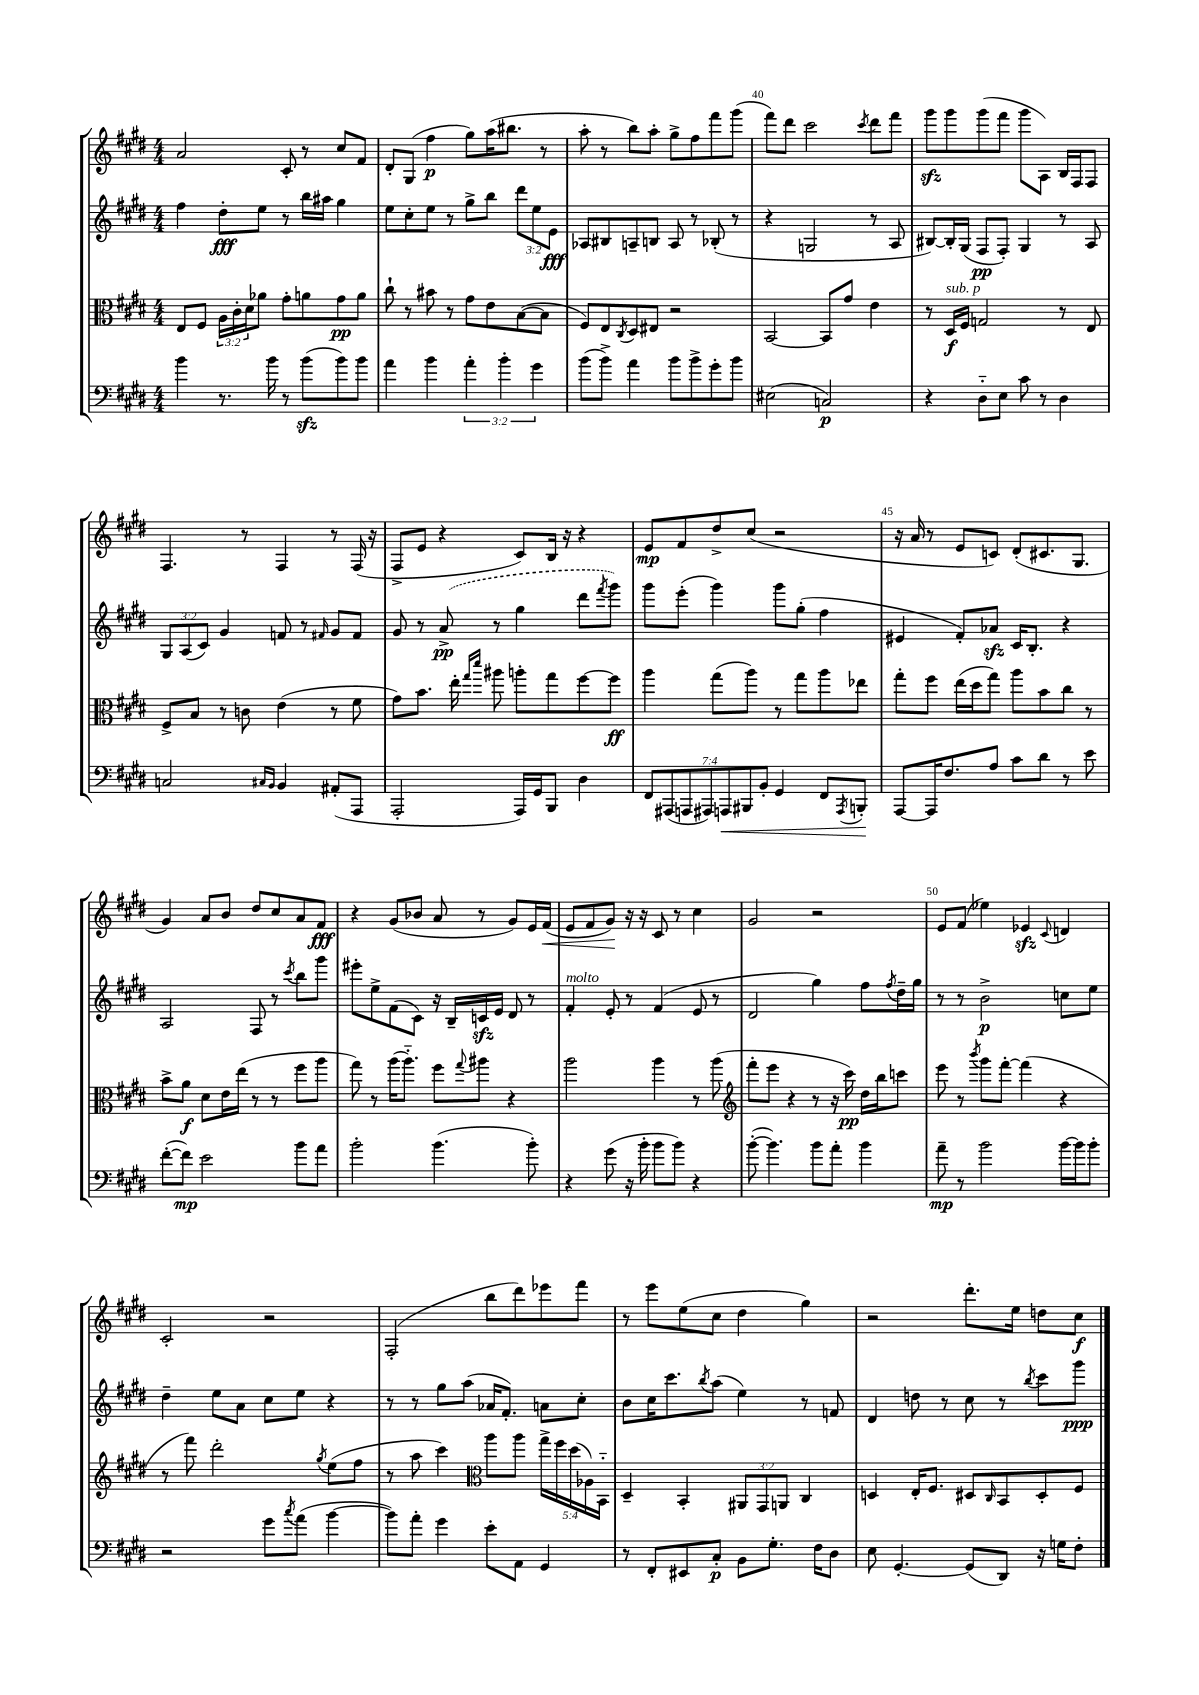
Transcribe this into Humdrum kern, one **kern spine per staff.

**kern	**kern	**kern	**kern
*staff4	*staff3	*staff2	*staff1
*clefF4	*clefC3	*clefG2	*clefG2
*k[f#c#g#d#]	*k[f#c#g#d#]	*k[f#c#g#d#]	*k[f#c#g#d#]
*M4/4	*M4/4	*M4/4	*M4/4
4b\	8E/L	4ff#\	2a/
.	8F#/J	.	.
8.r	24A\LL	8dd#'\L	.
.	24c#'\	.	.
.	24d#\J	.	.
.	8a-\J	8ee\J	.
16b\	.	.	.
8r	8g#'\L	8r	8c#'/
(8b\L	8a\	16bb\LL	8r
.	.	16aa#\JJ	.
8b\)	8g#\	4gg#\	8cc#/L
8b\J	8a\J	.	8f#/J
=	=	=	=
4a\	8cc#`\	8ee\L	8d#'/L
.	8r	8cc#'\	(8G#/J
4b\	8b#\	8ee\J	4ff#\
.	8r	8r	.
6a'\	8g#\L	8gg#^\L	8gg#\L)
.	8e\	8bb\J	(16aa\K
6b'\	.	.	.
.	.	.	8.bb#\J
.	([8B\	12ddd#\L	.
6g#\	.	12ee\	.
.	8B\]J	.	8r
.	.	12e\J	.
=	=	=	=
(8b\L	8F#/L)	8A-/L	8aa'\
8b^\J)	8E/	8B#/	8r
.	8qC#/	.	.
4a\	8D#/	8A~/	8bb\L)
.	8E#/J	8B/J	8aa'\J
8b\L	2r	8A/	8gg#^\L
8b^\	.	8r	8ff#\
8g#'\	.	(8B-'/	8fff#\
8b\J	.	8r	(8ggg#\J
=	=	=	=
(2E#\	[2BB/	4r	8fff#\L)
.	.	.	8ddd#\J
.	.	2G/	2ccc#\
2C/)	8BB/]L	.	.
.	8g#/J	.	.
.	.	.	8qccc#/
.	4e\	8r	8ddd#\L
.	.	8A/	8fff#\J
=	=	=	=
4r	8r	[8B#/L)	8ggg#\L
.	16D#/LL	16B#'/]L	8ggg#\
.	16F#/JJ	(16G#/JJ	.
8D#'~\L	2G/	8F#/L	(8ggg#\
8E\J	.	8F#'/J)	8fff#\J
8c#\	.	4G#/	8ggg#\L
8r	.	.	8A\J)
4D#\	8r	8r	16B/LL
.	.	.	16F#/J
.	8E/	8A/	8F#/J
=	=	=	=
2C/	8F#^/L	12G#/L	4.F#/
.	.	(12A/	.
.	8B/J	.	.
.	.	12c#/J)	.
.	8r	4g#/	.
.	8c\	.	8r
16qqC#/LL	.	.	.
16qqBB/JJ	.	.	.
4BB/	(4e\	8f/	4F#/
.	.	8r	.
.	.	16qqf#/	.
(8AA#'/L	8r	8g#/L	8r
8AAA/J	8f#\	8f#/J	(16F#/
.	.	.	16r
=	=	=	=
2AAA'/	8g#\L)	8g#/	8F#^/L
.	8.b\J	8r	8e/J
.	.	(8a^/	4r
.	16ee'\	.	.
.	16qqgg#/LL	.	.
.	16qqddd#/JJ	.	.
.	8aa#\	8r	.
16AAA/LL)	8aa'\L	4gg#\	8c#/L)
16GG#/J	.	.	.
8BBB/J	8gg#\	.	16B/Jk
.	.	.	16r
4D#\	[8ff#\	8ddd#\L	4r
.	.	8qfff#/	.
.	8ff#\]J	8ggg#\J)	.
=	=	=	=
14FF#/L	4aa\	8ggg#\L	8e/L
(14AAA#/	.	.	.
.	.	(8eee'\J	8f#/
14AAA/	.	.	.
14AAA#/)	.	.	.
.	(8gg#\L	4ggg#\)	8dd#^/
14AAA/	.	.	.
14BBB#/	.	.	.
.	8aa\J)	.	(8cc#/J
14BB'/J	.	.	.
4GG#/	8r	8ggg#\L	2r
.	8gg#\L	(8gg#'\J	.
8FF#/L	8aa\	4ff#\	.
8qAAA/	.	.	.
8BBB'/J	8ee-\J	.	.
=	=	=	=
[8AAA/L	8gg#'\L	4e#/	16r
.	.	.	16a/
16AAA/]K	8ff#\J	.	8r
8.F#/	.	.	.
.	(16ee\LL	8f#'/L)	8e/L
.	16dd#\J	.	.
8A/J	8gg#\J)	8a-/J	8c/J)
8c#\L	8aa\L	16c#/LK	(8d#'/L
.	.	8.B'/J	.
8d#\J	8b\	.	8.c#/
8r	8cc#\J	4r	.
.	.	.	8.G#/J
8e\	8r	.	.
=	=	=	=
([8f#'\L	8b^\L	2A/	4g#/)
8f#\]J)	8a\J	.	.
2e\	8d#\L	.	8a/L
.	16e\L	.	8b/J
.	(16ee\JJ	.	.
.	8r	8F#/	8dd#/L
.	8r	8r	8cc#/
.	.	8qccc#/	.
8b\L	8ff#\L	8bb\L	8a/
8a\J	8aa\J	8ggg#\J	8f#/J
=	=	=	=
2b'\	8gg#\)	8eee#'\L	4r
.	8r	8ee^\	.
.	(16aa\LK	(8f#\	(8g#/L
.	8.aa'~\J)	.	.
.	.	8c#\J)	8b-/J
(4.b\	8ff#\L	16r	8a/
.	.	16B~/LL	.
.	8qqgg#/	.	.
.	8aa#\J	16c/	8r
.	.	16e/JJ	.
.	4r	8d#/	8g#/L)
8b'\)	.	8r	16e/L
.	.	.	(16f#/JJ
=	=	=	=
4r	2aa\	4f#'/	8e/L
.	.	.	8f#/
(8g#\	.	8e'/	8g#/J)
16r	.	8r	16r
16b'\	.	.	16r
8b\L	4aa\	(4f#/	8c#/
8b\J)	.	.	8r
4r	8r	8e/	4cc#\
.	(8aa\	8r	.
=	=	=	=
*	*clefG2	*	*
([8b'\	8fff#'\L	2d#/	2g#/
4.b\])	8eee\J	.	.
.	4r	.	.
8b\L	8r	4gg#\)	2r
8a'\J	16r	.	.
.	16ccc#\)	.	.
4b\	16dd#\LL	8ff#\L	.
.	16bb\J	.	.
.	.	8qff#/	.
.	8ccc\J	16dd#~\L	.
.	.	16gg#\JJ	.
=	=	=	=
8a~\	8eee\	8r	8e/L
8r	8r	8r	(8f#/J
.	8qbbb/	.	.
2b\	8ggg#\L	2b^\	4ee-\)
.	[8fff#'\J	.	.
.	(4fff#\]	.	4e-/
.	.	.	8qqc#/
[16b\LL	4r	8cc\L	4d/
16b\]J	.	.	.
8b'\J	.	8ee\J	.
=	=	=	=
2r	8r	4dd#~\	2c#'/
.	8fff#\)	.	.
.	2ddd#'\	8ee\L	.
.	.	8a\J	.
8g#\L	.	8cc#\L	2r
8qcc#/	.	.	.
(8a\J	.	8ee\J	.
.	8qgg#/	.	.
[4b\	(8ee\L	4r	.
.	8ff#\J	.	.
=	=	=	=
8b\]L)	8r	8r	(2F#'/
8a'\J	8aa\	8r	.
4g#\	4ccc#\)	8gg#\L	.
.	.	(8aa\J	.
*	*clefC3	*	*
8e'\L	8aa\L	16a-/LK	8bb\L
.	.	8.f#'/J)	.
8AA\J	8aa\J	.	8ddd#\)
4GG#/	20gg#^\LL	8a\L	8eee-\
.	20ff#\	.	.
.	(20dd#\	.	.
.	.	8cc#'\J	8fff#\J
.	20A-\)	.	.
.	20BB'~\JJ	.	.
=	=	=	=
8r	4D#~/	8b\L	8r
8FF#'/L	.	16cc#\K	8eee\L
.	.	8.ccc#\	.
8EE#/	4BB'/	.	(8ee\
.	.	8qbb/	.
8C#'/J	.	(8aa\J	8cc#\J
8BB\L	12AA#/L	4ee\)	4dd#\
.	12GG#/	.	.
8.G#'\J	.	.	.
.	12AA/J	.	.
.	4C#/	8r	4gg#\)
16F#\LK	.	.	.
8D#\J	.	8f/	.
=	=	=	=
8E\	4D/	4d#/	2r
[4.GG#'/	.	.	.
.	16E'/LK	8dd\	.
.	8.F#/J	.	.
.	.	8r	.
(8GG#/]L	8D#/L	8cc#\	8.ddd#'\L
.	16qqC#/	.	.
8DD#/J)	8BB/	8r	.
.	.	.	16ee\Jk
.	.	8qbb/	.
16r	8D#'/	8ccc#\L	8dd\L
16G\LK	.	.	.
8F#'\J	8F#/J	8ggg#\J	8cc#\J
==	==	==	==
*-	*-	*-	*-
